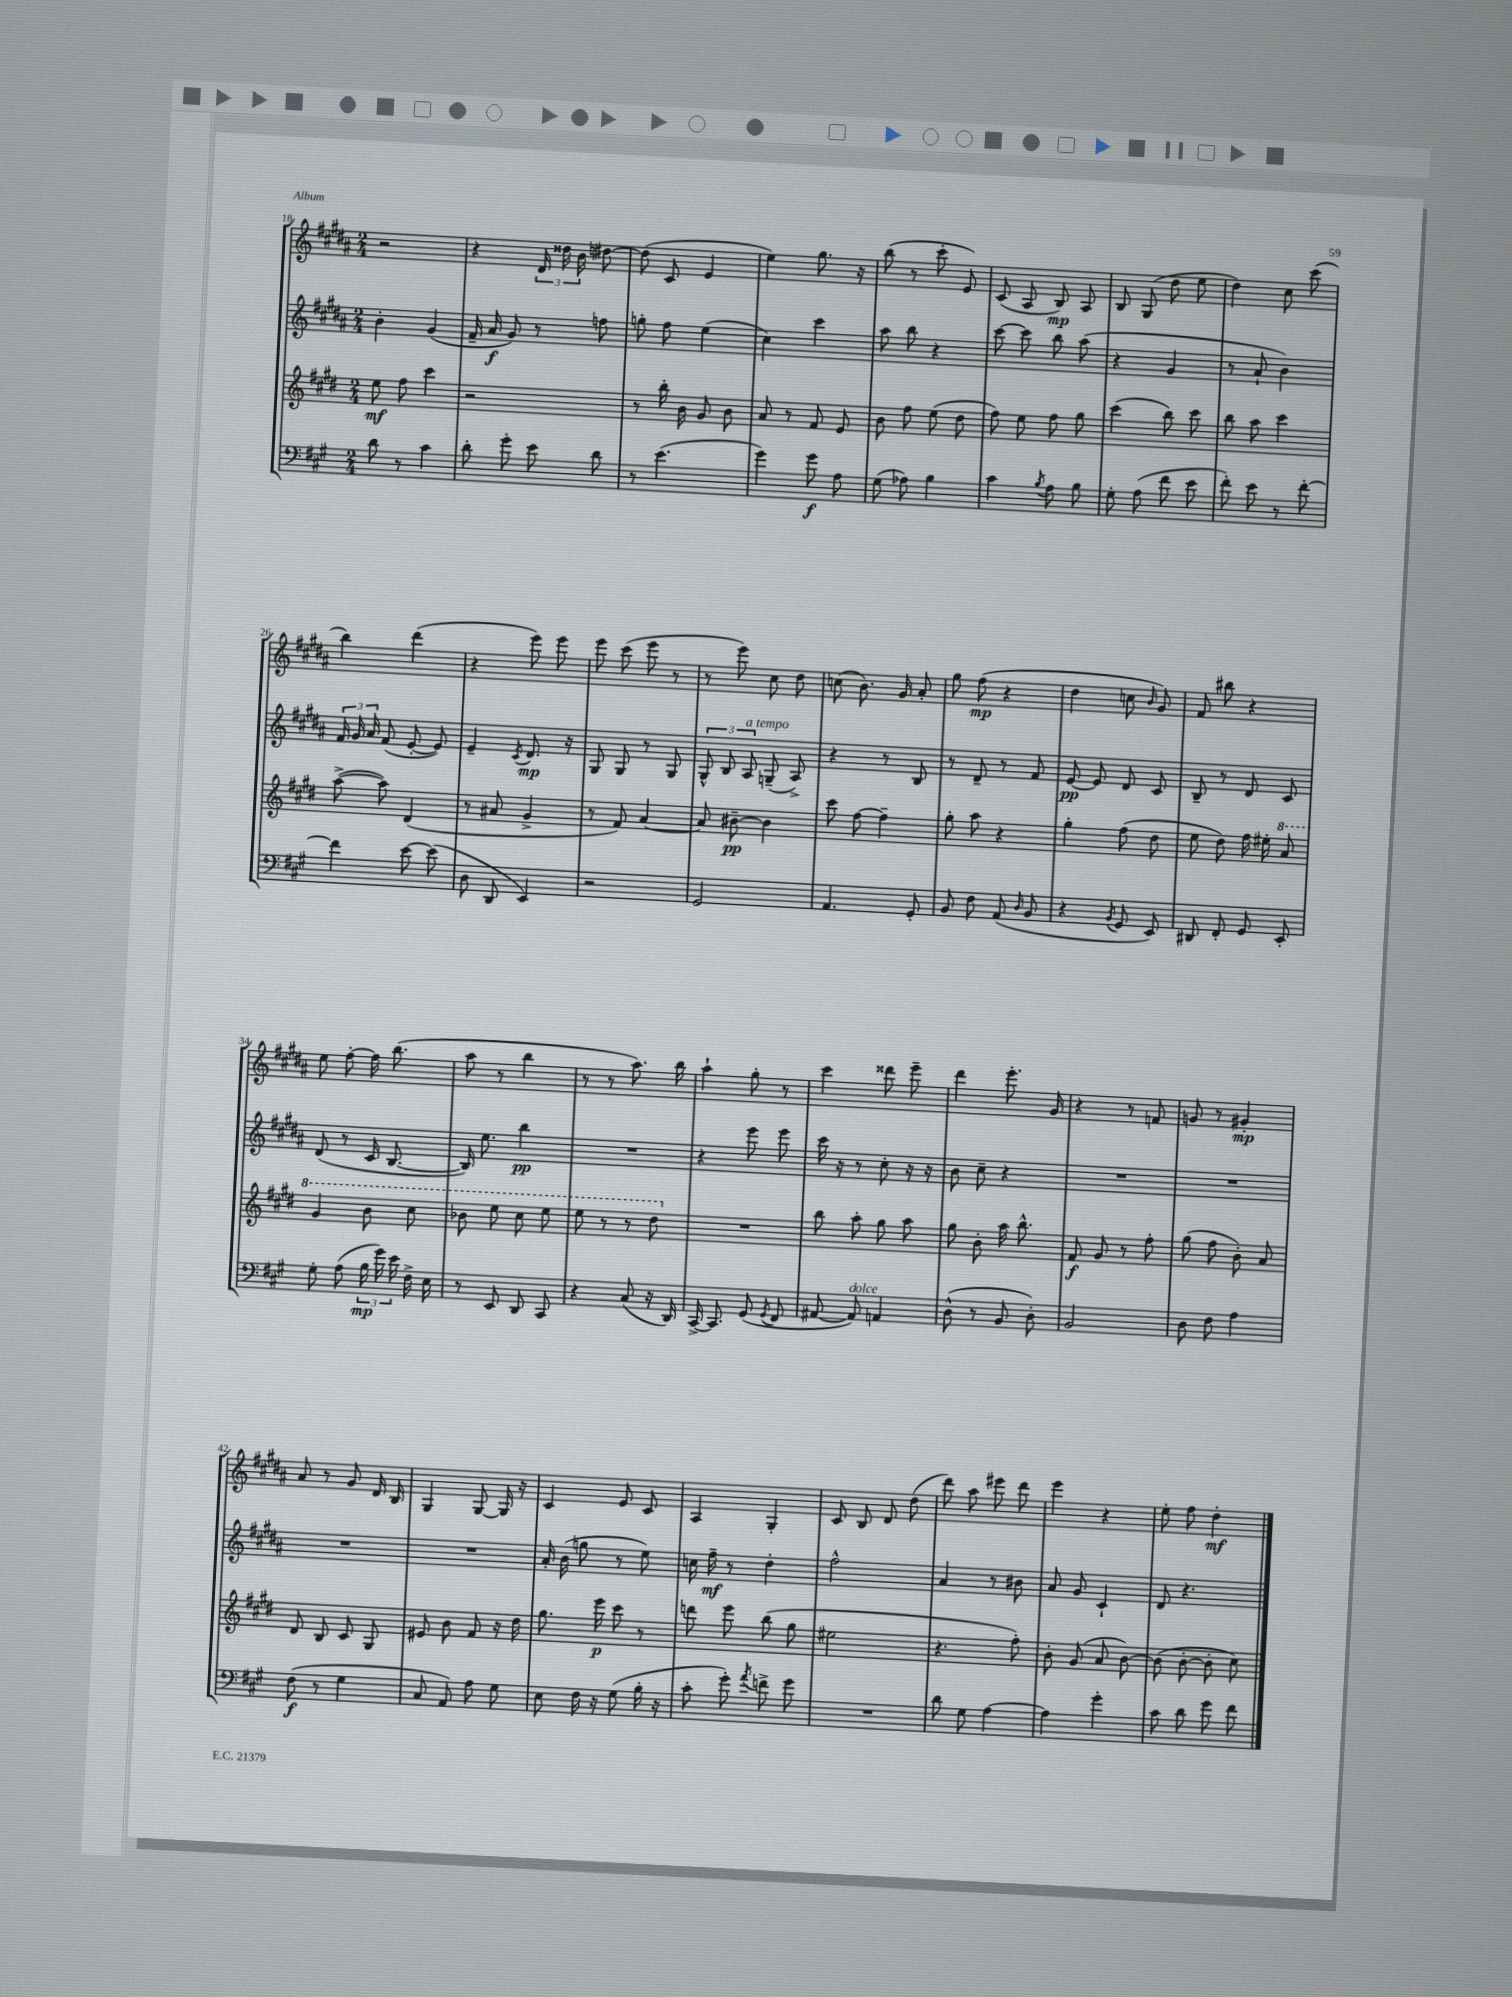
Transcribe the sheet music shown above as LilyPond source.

<<
\new StaffGroup <<
\new Staff = "s0" {
    \clef treble \key b \major \numericTimeSignature \time 2/4
    \autoBeamOff r2 |
    r4 \tuplet 3/2 { dis'16 disis''16 b'16 } dis''8~ |
    dis''8( cis'8 e'4 |
    e''4) gis''8. r16 |
    b''8( r8 cis'''8-. e'8) |
    cis'8( ais8 b8\mp) ais8 |
    b8 gis8( dis''8 e''8 |
    dis''4) cis''8 cis'''8( |
    b''4) dis'''4( |
    r4 e'''8) e'''8 |
    e'''8 cis'''8( e'''8 r8 |
    r8 e'''8) cis''8 dis''8 |
    c''8( b'8.) gis'16 ais'8-. |
    gis''8 fis''8\mp( r4 |
    dis''4 c''8 \grace { b'16 } gis'8) |
    fis'8 bis''8 r4 |
    e''8 fis''8~-. fis''16 b''8.( |
    ais''8 r8 b''4 |
    r8 r8 ais''8.) b''16 |
    ais''4-! gis''8-. r8 |
    cis'''4 disis'''8 e'''8-- |
    dis'''4 e'''8.-. gis'16 |
    r4 r8 f'8 |
    g'8 r8 gis'4-.\mp |
    ais'8 r8 gis'8 dis'16 b16 |
    gis4 gis8~ gis16 r16 |
    cis'4 e'8 cis'8 |
    ais4 gis4-. |
    cis'8 b8 dis'8 dis''8( |
    dis'''8) ais''8 eis'''8 dis'''8 |
    e'''4 r4 |
    e''8-. fis''8 dis''4-.\mf \bar "|." |
}
\new Staff = "s1" {
    \clef treble \key b \major \numericTimeSignature \time 2/4
    \autoBeamOff b'4-. gis'4( |
    fis'16-- ais'16\f gis'8) r8 f''8 |
    g''8-. fis''8 e''4( |
    cis''4) cis'''4 |
    ais''8 b''8 r4 |
    cis'''8~ cis'''8 b''8 ais''8( |
    r4 gis'4 |
    r8 ais'8-! b'4) |
    \tuplet 3/2 { fis'16 gis'16 ais'16 } fis'8( e'8~-. e'8) |
    e'4-- \acciaccatura { cis'8 } dis'8.\mp r16 |
    gis8 gis8 r8 gis8 |
    \tuplet 3/2 { gis8-^ b8 ais8^\markup { \italic "a tempo" } } g8--( ais8->) |
    r4 r8 b8 |
    r8 dis'8-- r8 fis'8 |
    e'8~\pp e'8 dis'8 cis'8 |
    b8-- r8 dis'8 cis'8 |
    dis'8( r8 cis'16 b8.~ |
    b16) e''8. b''4\pp |
    R2 |
    r4 e'''8 e'''8 |
    cis'''16 r16 r8 cis''8-. r16 r16 |
    b'8 cis''8-- r4 |
    R2 |
    R2 |
    R2 |
    R2 |
    ais'16-. b'16( g''8 r8 e''8) |
    c''16 fis''16--\mf r8 dis''4-. |
    fis''2-^ |
    ais'4 r8 bis'8 |
    ais'8 gis'8 cis'4-! |
    dis'8 r4. \bar "|." |
}
\new Staff = "s2" {
    \clef treble \key e \major \numericTimeSignature \time 2/4
    \autoBeamOff e''8\mf fis''8 cis'''4 |
    r2 |
    r8 b''16-. b'16 gis'8 b'8 |
    a'8 r8 fis'8 e'8 |
    b'8 fis''8 e''8( dis''8 |
    fis''8) e''8 fis''8 gis''8 |
    cis'''4( b''8) cis'''8 |
    b''8 a''8 cis'''4 |
    a''8~->( a''8) dis'4( |
    r8 ais'8 gis'4-> |
    r8 fis'8) a'4~ |
    a'8 bis'8~--\pp bis'4 |
    cis'''8 fis''8~ fis''4-- |
    gis''8-. a''8 r4 |
    gis''4-. fis''8( dis''8 |
    e''8 dis''8) fis''16 eis''16-. \ottava #1 a''8 |
    gis''4 b''8 cis'''8 |
    bes''8 e'''8 cis'''8 e'''8 |
    e'''8 r8 r8 dis'''8 \ottava #0 |
    R2 |
    b''8 a''8-. gis''8 a''8 |
    gis''8 b'8-. a''16 b''8.-^ |
    fis'8\f gis'8 r8 fis''8-. |
    gis''8( fis''8 b'8-.) a'8 |
    dis'8 b8 cis'8 gis8 |
    eis'8 b'8 fis'8 r16 dis''16 |
    gis''8. e'''16\p cis'''8 r8 |
    d'''8 e'''8 b''8( gis''8 |
    eis''2 |
    r4. fis''8-.) |
    b'8-. gis'8( a'8 b'8~) |
    b'8( b'8~-. b'8-. cis''8) \bar "|." |
}
\new Staff = "s3" {
    \clef bass \key a \major \numericTimeSignature \time 2/4
    \autoBeamOff d'8 r8 cis'4 |
    d'8-. gis'8-. e'8 d'8 |
    r8 e'4.( |
    gis'4) gis'8\f a8 |
    gis8( aes8) b4 |
    cis'4 \acciaccatura { b8 } a8 b8 |
    gis8-. a8( fis'8 e'8 |
    fis'8-.) e'8 r8 fis'8~-. |
    fis'4 e'8~ e'8( |
    d8 d,8 e,4) |
    r2 |
    gis,2 |
    a,4. gis,8-. |
    b,8 fis8 a,8( \grace { d16 } b,8 |
    r4 \acciaccatura { b,8 } gis,8 e,8) |
    dis,8 fis,8-. gis,8 e,8-. |
    gis8-. a8( \tuplet 3/2 { b16\mp gis'16) e'16 } fis16-> e16 |
    r8 e,8 d,8 cis,8 |
    r4 cis8( r16 d,16) |
    cis,16~-> cis,8. gis,8( \acciaccatura { gis,8 } fis,8 |
    ais,8~ ais,8^\markup { \italic "dolce" }) a,4 |
    d8-^( r8 b,8 d8-.) |
    b,2 |
    d8 fis8 a4 |
    fis8\f( r8 gis4 |
    cis8 a,8) a8 gis8 |
    e8 fis16 r16 gis8( b16-. r16 |
    cis'8-. gis'8-.) \acciaccatura { a'8 } f'8-> gis'8 |
    R2 |
    d'8 gis8 a4~ |
    a4 gis'4-. |
    cis'8 d'8 gis'8 fis'8 \bar "|." |
}
>>
>>
\layout { \context { \Score currentBarNumber = #18 } }
